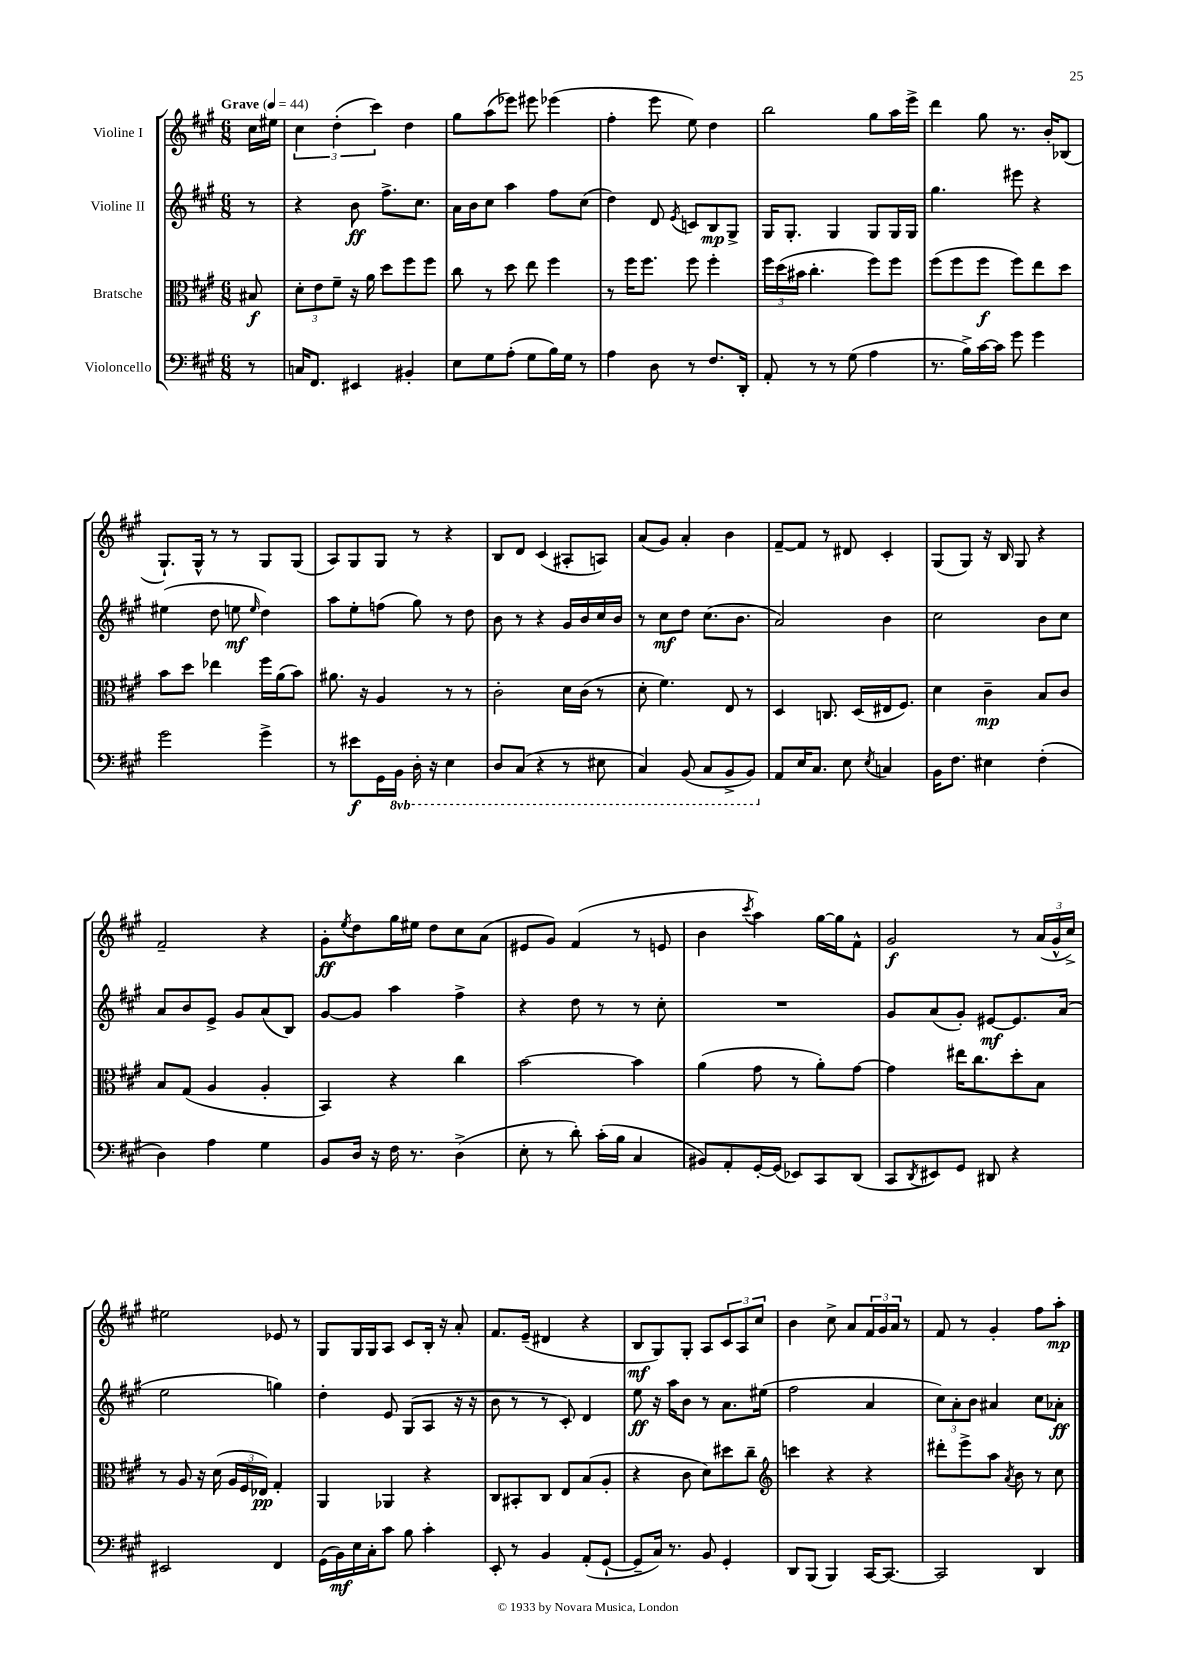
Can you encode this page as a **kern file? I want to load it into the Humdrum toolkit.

**kern	**kern	**kern	**kern
*staff4	*staff3	*staff2	*staff1
*clefF4	*clefC3	*clefG2	*clefG2
*k[f#c#g#]	*k[f#c#g#]	*k[f#c#g#]	*k[f#c#g#]
*M6/8	*M6/8	*M6/8	*M6/8
*MM44	*MM44	*MM44	*MM44
8r	8B#	8r	16cc#
.	.	.	16ee#
=	=	=	=
16C	12d'	4r	6cc#
8.FF#	.	.	.
.	12e	.	.
.	12f#~	.	(6dd'
4EE#	16r	8b	.
.	16a	.	.
.	.	.	6ccc#)
.	8dd	8.ff#^	.
4BB#'	8ff#	.	4dd
.	.	8.cc#	.
.	8ff#	.	.
=	=	=	=
8E	8cc#	16a	8gg#
.	.	16b	.
8G#	8r	8cc#	(8aa
(8A'	8dd	4aa	8eee-)
8G#	8ee	.	8eee#
16B)	4ff#	8ff#	(4eee-
16G#	.	.	.
8r	.	(8cc#	.
=	=	=	=
4A	8r	4dd)	4ff#'
.	16ff#	.	.
.	8.ff#	.	.
8D	.	8d	8eee
.	.	8qe	.
8r	8ff#	8c	8ee)
8.F#	4ff#'	8B	4dd
.	.	8G#^	.
16DD'	.	.	.
=	=	=	=
8AA'	24ff#	16G#	2bb
.	(24dd	.	.
.	.	8.G#'	.
.	24b#	.	.
8r	4.cc#'	.	.
8r	.	4G#	.
(8G#	.	.	.
4A	8ff#)	8G#	8gg#
.	8ff#	16G#	16aa
.	.	16G#	16eee^
=	=	=	=
8.r	(8ff#	4.gg#	4ddd
.	8ff#	.	.
16B^)	.	.	.
[16c#	8ff#	.	8gg#
16c#]	.	.	.
8g#	8ff#)	8eee#	8.r
4g#	8ee	4r	.
.	.	.	16b'
.	8dd	.	(8B-
=	=	=	=
2g#	8b	(4ee#	8.G#`)
.	8dd	.	.
.	.	.	16G#^^
.	4ee-	8dd	8r
.	.	8ee	8r
.	.	16qqee	.
4g#^	16ff#	4dd)	8G#
.	(16a	.	.
.	8b)	.	(8G#
=	=	=	=
8r	8.a#	8aa	8A)
8e#	.	8ee'	8G#
.	16r	.	.
16GG#	4A	(8ff	8G#
16BBB	.	.	.
16DD'	.	8gg#)	8r
16r	.	.	.
4EE	8r	8r	4r
.	8r	8dd	.
=	=	=	=
8DD	2c#'	8b	8B
(8CC#	.	8r	8d
4r	.	4r	(4c#
8r	16d	16g#	8A#'
.	(16c#	16b	.
8EE#	8r	16cc#	8A)
.	.	16b	.
=	=	=	=
4CC#)	8d'	8r	(8a
.	4.f#)	8cc#	8g#)
(8BBB	.	8dd	4a'
8CC#	.	(8.cc#	.
8BBB^	8E	.	4b
.	.	8.b	.
8BBB)	8r	.	.
=	=	=	=
8AA	4D	2a)	[8f#~
16E	.	.	8f#]
8.C#	.	.	.
.	8.C	.	8r
8E	.	.	8d#
.	(16D	.	.
8qE	.	.	.
4C	16E#	4b	4c#'
.	8.F#)	.	.
=	=	=	=
16BB	4d	2cc#	(8G#
8.F#	.	.	.
.	.	.	8G#)
4E#	4c#~	.	16r
.	.	.	16B
.	.	.	8G#
(4F#'	8B	8b	4r
.	8c#	8cc#	.
=	=	=	=
4D)	8B	8a	2f#~
.	(8G#	8b	.
4A	4A	8e^	.
.	.	8g#	.
4G#	4A'	(8a	4r
.	.	8B)	.
=	=	=	=
8BB	4BB)	[8g#	8g#'
.	.	.	8qee
16D	.	8g#]	8dd
16r	.	.	.
16F#	4r	4aa	16gg#
8.r	.	.	16ee#
.	.	.	8dd
(4D^	4cc#	4ff#^	8cc#
.	.	.	(8a
=	=	=	=
8E'	[2b	4r	8e#
8r	.	.	8g#)
8d')	.	8dd	(4f#
(16c#'	.	8r	.
16B	.	.	.
4C#	4b]	8r	8r
.	.	8cc#'	8e
=	=	=	=
8BB#)	(4a	2.r	4b
8AA'	.	.	.
.	.	.	8qccc#
[16GG#'	8g#	.	4aa)
(16GG#]	.	.	.
8EE-)	8r	.	.
8CC#	8a')	.	[16gg#
.	.	.	16gg#]
(8DD	[8g#	.	8f#^^
=	=	=	=
8CC#	4g#]	8g#	2g#
8qDD	.	.	.
8EE#)	.	(8a	.
8GG#	16ee#	8g#')	.
.	8.cc#	.	.
8DD#	.	[8e#	.
4r	8dd'	8.e#]	8r
.	8B	.	(24a
.	.	.	24g#^^
.	.	(16a	.
.	.	.	24cc#^)
=	=	=	=
2EE#	8r	2ee	2ee#
.	8A	.	.
.	16r	.	.
.	(16d	.	.
.	24A	.	.
.	24F#	.	.
.	24E-)	.	.
4FF#	4G#'	4gg)	8e-
.	.	.	8r
=	=	=	=
(16GG#	4AA	4dd'	8G#
16BB)	.	.	.
16E	.	.	16G#
16C#'	.	.	16G#
8c#	4AA-	8e	8A
8B	.	(8G#	8c#
4c#'	4r	8A	16B'
.	.	.	16r
.	.	16r	8a'
.	.	16r	.
=	=	=	=
8EE'	8C#	8b	8.f#
8r	8BB#'	8r	.
.	.	.	(16e~
4BB	8C#	8r	4d#
.	8E	8c#')	.
(8AA'	(8B	4d	4r
[8GG#`	8A'	.	.
=	=	=	=
8GG#~]	4r	8ee	8B
16C#)	.	16r	8G#)
8.r	.	16aa	.
.	8c#	8b	8G#'
8BB	8d)	8r	8A
4GG#'	8dd#	8.a	12c#
.	.	.	12A
.	8cc#~	.	.
.	.	.	12cc#
.	.	(16ee#	.
=	=	=	=
*	*clefG2	*	*
8DD	4ccc	2ff#	4b
(8BBB	.	.	.
4BBB)	4r	.	8cc#^
.	.	.	8a
[16CC#	4r	4a	24f#
.	.	.	24g#
8.CC#_	.	.	.
.	.	.	24a
.	.	.	8r
=	=	=	=
2CC#]	8ddd#'	12cc#)	8f#
.	.	12a'	.
.	8eee^	.	8r
.	.	12b	.
.	8aa	4a#	4g#'
.	8qa	.	.
.	8b	.	.
4DD	8r	8cc#	8ff#
.	8cc#	8a-'	8aa'
==	==	==	==
*-	*-	*-	*-
